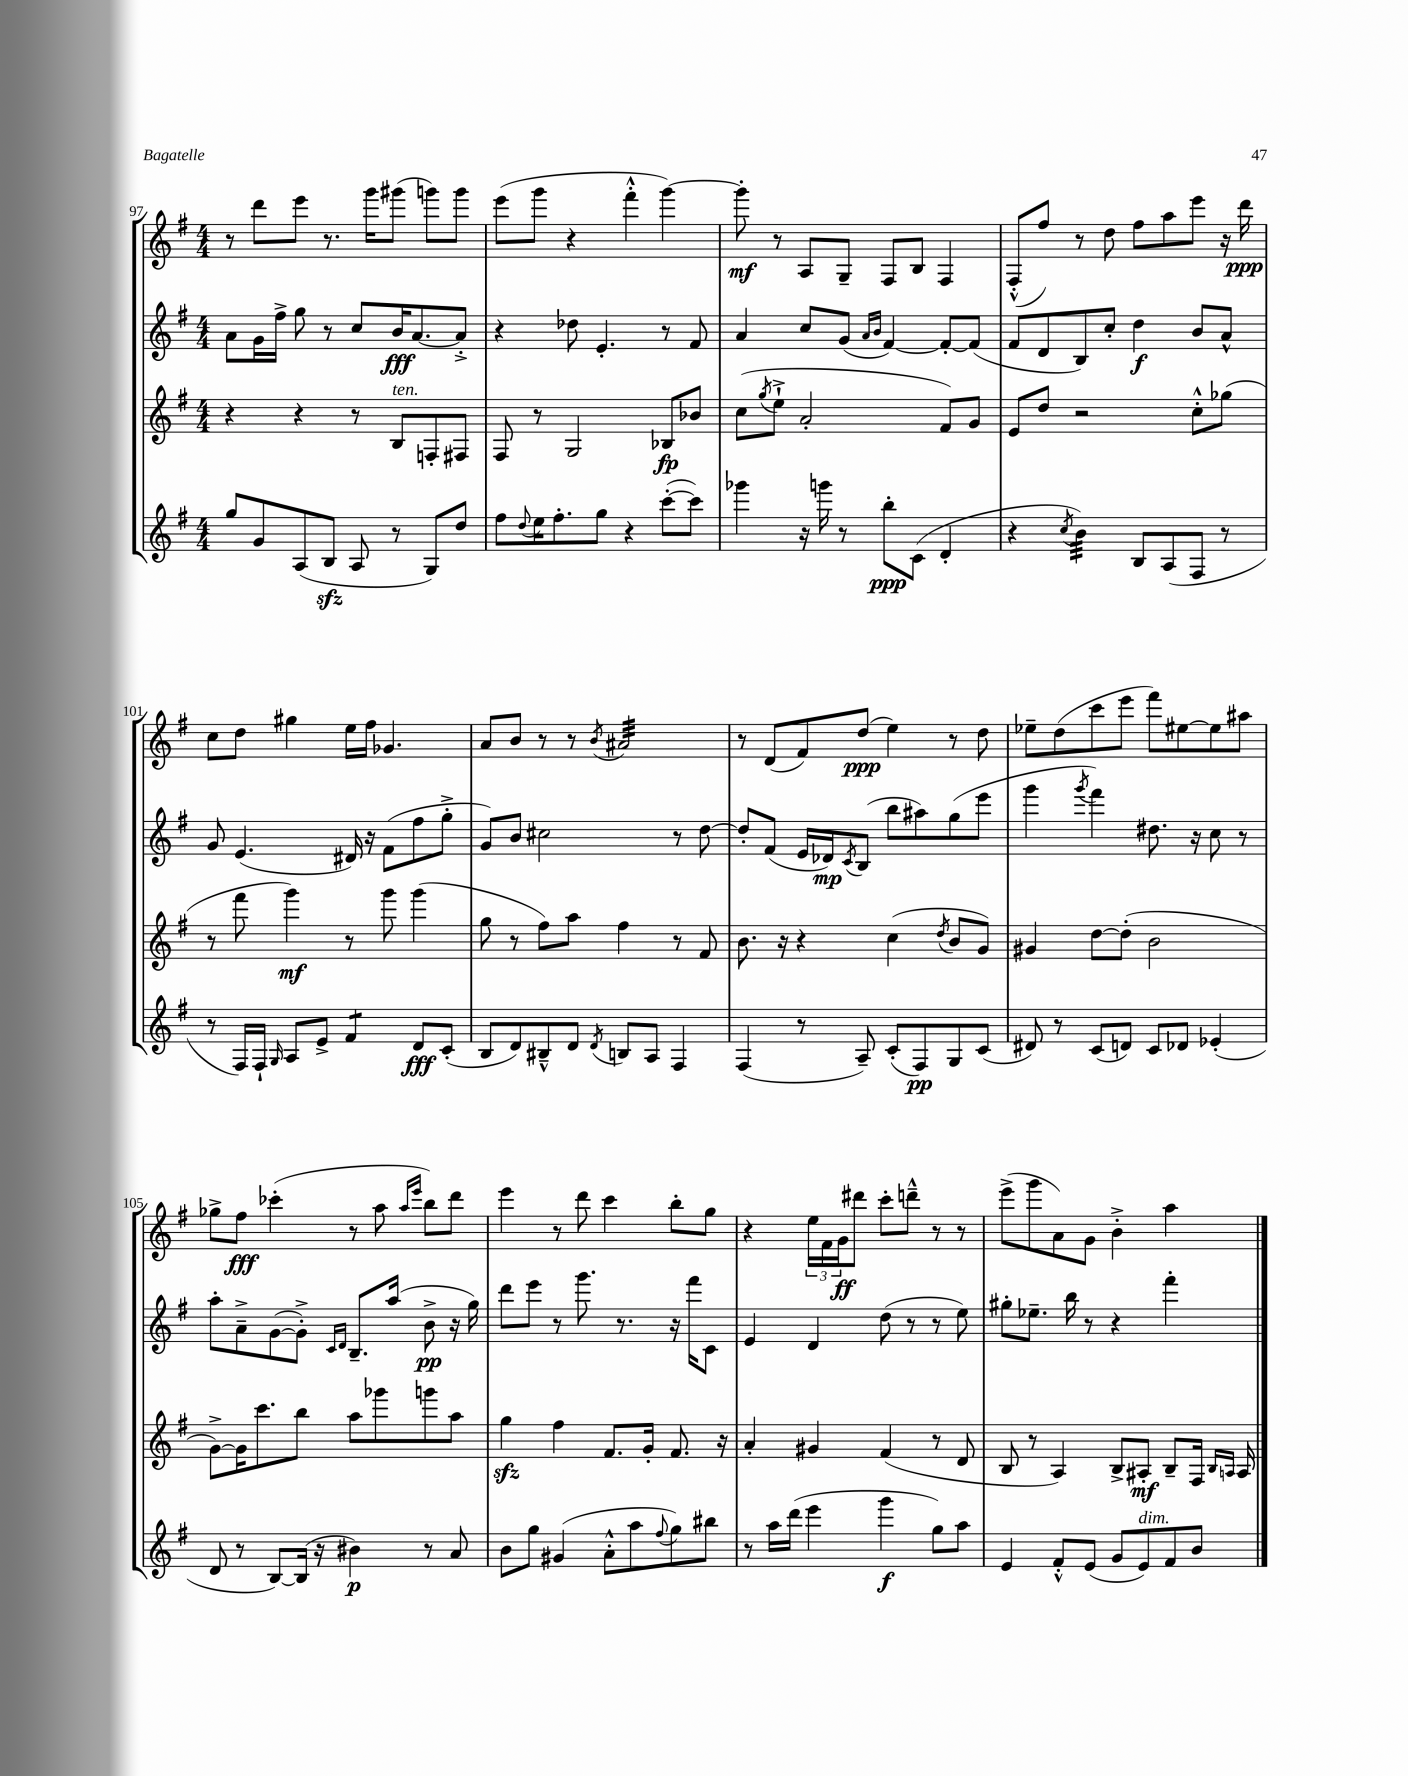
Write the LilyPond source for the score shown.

<<
\new StaffGroup <<
\new Staff = "s0" {
    \clef treble \key g \major \numericTimeSignature \time 4/4
    r8 d'''8 e'''8 r8. g'''16 gis'''8( g'''8) g'''8 |
    e'''8( g'''8 r4 fis'''4-.-^ g'''4~) |
    g'''8-.\mf r8 a8 g8-- fis8 b8 fis4 |
    fis8-.-^( fis''8) r8 d''8 fis''8 a''8 e'''8 r16 d'''16\ppp |
    c''8 d''8 gis''4 e''16 fis''16 ges'4. |
    a'8 b'8 r8 r8 \acciaccatura { b'8 } ais'2:32 |
    r8 d'8( fis'8) d''8\ppp( e''4) r8 d''8 |
    ees''8-- d''8( c'''8 e'''8 fis'''8) eis''8~ eis''8 ais''8 |
    ges''8-> fis''8\fff ces'''4-.( r8 a''8 \grace { a''16 e'''16 } b''8) d'''8 |
    e'''4 r8 d'''8 c'''4 b''8-. g''8 |
    r4 \tuplet 3/2 { e''16 fis'16 g'16\ff } dis'''8 c'''8-. d'''8---^ r8 r8 |
    e'''8->( g'''8 a'8) g'8 b'4-.-> a''4 \bar "|." |
}
\new Staff = "s1" {
    \clef treble \key g \major \numericTimeSignature \time 4/4
    a'8 g'16 fis''16-> g''8 r8 c''8 b'16\fff a'8.~ a'8-.-> |
    r4 des''8 e'4.-. r8 fis'8 |
    a'4 c''8 g'8( \grace { a'16 b'16 } fis'4~) fis'8~-. fis'8( |
    fis'8 d'8 b8) c''8-. d''4\f b'8 a'8-^ |
    g'8 e'4.( dis'16) r16 fis'8( fis''8 g''8-.-> |
    g'8) b'8 cis''2 r8 d''8~ |
    d''8-. fis'8( e'16 des'16\mp) \acciaccatura { c'8 } b8( b''8 ais''8) g''8( e'''8 |
    g'''4 \acciaccatura { g'''8 } fis'''4) dis''8. r16 c''8 r8 |
    a''8-. a'8---> g'8~( g'8-.->) \grace { c'16 d'16 } b8.-- a''16( b'8->\pp r16 g''16) |
    d'''8 e'''8 r8 g'''8. r8. r16 fis'''16 c'8 |
    e'4 d'4 d''8( r8 r8 e''8) |
    gis''8-. ees''8.-- b''16 r8 r4 fis'''4-. \bar "|." |
}
\new Staff = "s2" {
    \clef treble \key g \major \numericTimeSignature \time 4/4
    r4 r4 r8 b8^\markup { \italic "ten." } f8-. fis8 |
    fis8 r8 g2 bes8\fp bes'8 |
    c''8( \acciaccatura { g''8 } e''8-!-> a'2-. fis'8) g'8 |
    e'8 d''8 r2 c''8-.-^ ges''8( |
    r8 fis'''8 g'''4\mf) r8 g'''8 g'''4( |
    g''8 r8 fis''8) a''8 fis''4 r8 fis'8 |
    b'8. r16 r4 c''4( \acciaccatura { d''8 } b'8 g'8) |
    gis'4 d''8~ d''8-.( b'2 |
    g'8~->) g'16 c'''8. b''8 a''8 ges'''8 g'''8 a''8 |
    g''4\sfz fis''4 fis'8. g'16-. fis'8. r16 |
    a'4-. gis'4 fis'4( r8 d'8 |
    b8 r8 a4) b8-> ais8-.\mf b8-- fis16 \grace { b16 a16 } a16 \bar "|." |
}
\new Staff = "s3" {
    \clef treble \key g \major \numericTimeSignature \time 4/4
    g''8 g'8 a8( b8\sfz a8 r8 g8) d''8 |
    fis''8 \appoggiatura { d''8 } e''16 fis''8.-. g''8 r4 c'''8~-.( c'''8) |
    ges'''4 r16 g'''16 r8 b''8-.\ppp c'8( d'4-. |
    r4 \acciaccatura { c''8 } b'4:32) b8 a8( fis8 r8 |
    r8 fis16) fis16-! \grace { g16 } a8 e'8-> fis'4:8 d'8\fff c'8-.( |
    b8 d'8) bis8---^ d'8 \acciaccatura { d'8 } b8 a8 fis4 |
    fis4( r8 a8--) c'8-.( fis8\pp) g8 c'8( |
    dis'8) r8 c'8( d'8) c'8 des'8 ees'4-.( |
    d'8 r8 b8~) b16( r16 bis'4\p) r8 a'8 |
    b'8 g''8 gis'4( a'8-.-^ a''8 \appoggiatura { fis''8 } g''8) bis''8 |
    r8 a''16 d'''16( e'''4 g'''4\f g''8) a''8 |
    e'4 fis'8-.-^ e'8( g'8 e'8^\markup { \italic "dim." }) fis'8 b'8 \bar "|." |
}
>>
>>
\layout { \context { \Score currentBarNumber = #97 } }
